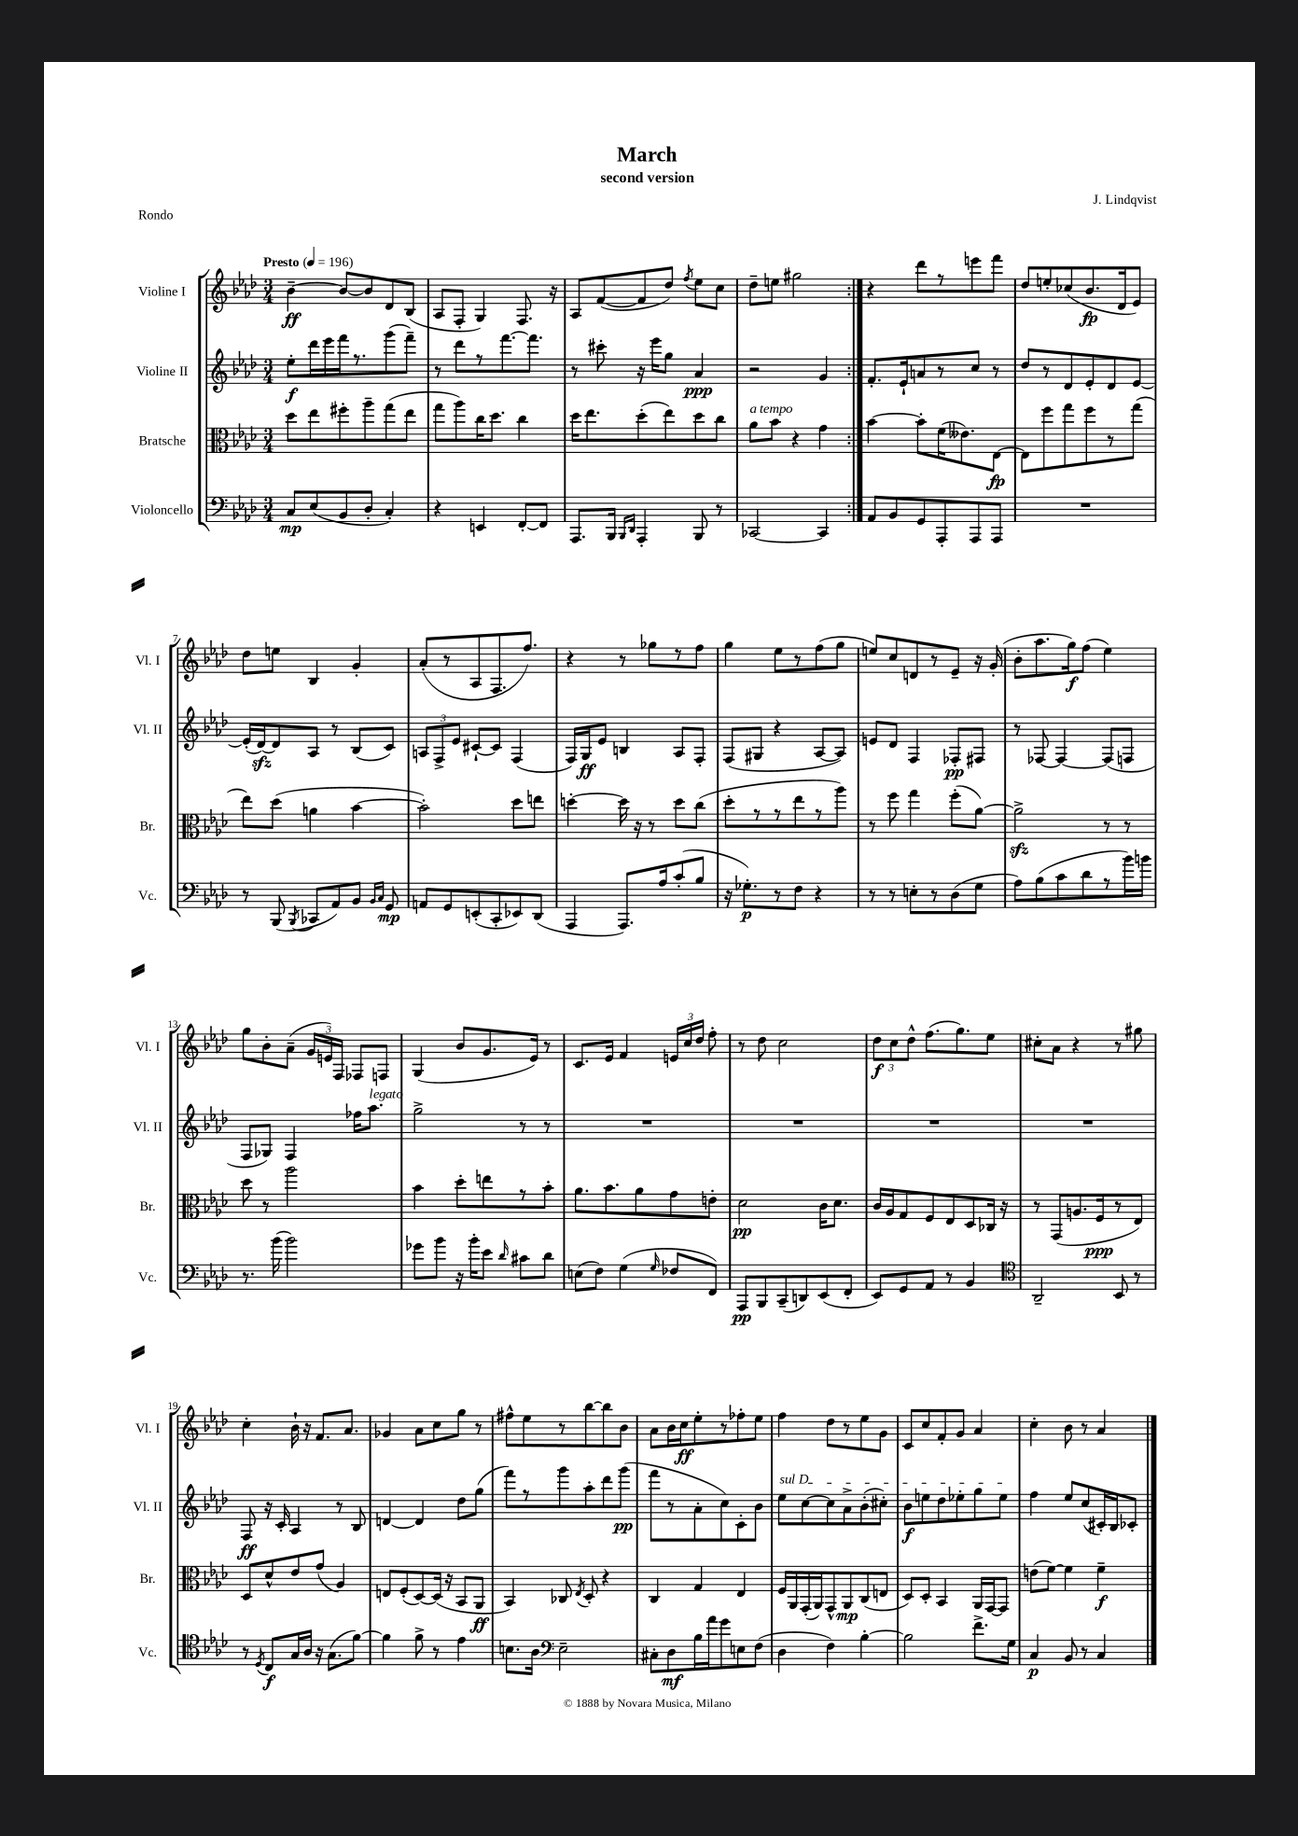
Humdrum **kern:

**kern	**kern	**kern	**kern
*staff4	*staff3	*staff2	*staff1
*clefF4	*clefC3	*clefG2	*clefG2
*k[b-e-a-d-]	*k[b-e-a-d-]	*k[b-e-a-d-]	*k[b-e-a-d-]
*M3/4	*M3/4	*M3/4	*M3/4
*MM196	*MM196	*MM196	*MM196
8C	8dd-	8ee-'	[4b-~
(8E-	8ee-	16ddd-	.
.	.	16eee-	.
8BB-	8ff#'	16fff	8b-_
.	.	8.r	.
8D-'	8aa-~	.	8b-]
4C')	(8gg	(8ggg	8d-
.	8ee-	8fff~)	(8B-
=	=	=	=
4r	8gg	8r	8A-
.	8aa-)	8ddd-	8F'
4EE	16cc	8r	4G)
.	8.dd-	.	.
.	.	[8.fff	.
[8FF'	4cc	.	8.F
.	.	8.fff]	.
8FF]	.	.	.
.	.	.	16r
=	=	=	=
8.AAA-	16dd-	8r	8A-
.	8.ee-	.	.
.	.	8ccc#'	([8f
16BBB-	.	.	.
16qqBBB-	.	.	.
16qqDD-	.	.	.
4AAA-'	(8dd-'	16r	8f]
.	.	16eee-	.
.	8ee-)	8gg	8dd-)
.	.	.	8qff
8BBB-	8dd-	4a-	8ee-
8r	8cc	.	8cc
=	=	=	=
[2CC-	8a-	2r	8dd-~
.	8b-	.	8ee
.	4r	.	2gg#
4CC-]	4g	4g	.
=:|!	=:|!	=:|!	=:|!
8AA-	[4b-	8.f'	4r
8BB-	.	.	.
.	.	16e-`	.
8GG	8b-']	8a	8ddd-
8AAA-'	(16f	8r	8r
.	8.e--)	.	.
8AAA-	.	8cc	8eee
8AAA-	[8E-	8r	8fff
=	=	=	=
2.r	8E-]	8dd-	8dd-
.	8ff	8r	8ee'
.	8gg	8d-	(8cc-
.	8ff	8e-'	8.b-
.	8r	8d-	.
.	.	.	16d-
.	(8gg	[8e-	8e-)
=	=	=	=
8r	8ee-)	(16e-']	8dd-
.	.	[16d-)	.
(8BBB-	(8dd-	8d-]	8ee
8qBBB-	.	.	.
8CC-	4a	8A-	4B-
8AA-)	.	8r	.
8BB-	[4b-	(8B-	4g'
16qqBB-	.	.	.
16qqC	.	.	.
8GG	.	8c)	.
=	=	=	=
8AA	2b-'])	12A	(8a-'
.	.	12F^	.
8GG	.	.	8r
.	.	12e-	.
(8EE'	.	[8c#`	8A-
8CC'	.	8c#]	8.F
8EE-)	8dd-	(4F	.
.	.	.	8.ff)
(8DD-	8ee	.	.
=	=	=	=
4AAA-	[4dd'	16F)	4r
.	.	16G	.
.	.	8e-	.
8.AAA-)	16dd]	4B	8r
.	16r	.	.
.	8r	.	8gg-
16A-	.	.	.
(8c'	8dd	8A-	8r
8B-	(8cc	8F'	8ff
=	=	=	=
16r	8dd-'	(8F	4gg
8.G-')	.	.	.
.	8r	8G#	.
8r	8r	4r	8ee-
8F	8ee-	.	8r
4r	8r	[8A-	(8ff
.	8aa-)	8A-])	8gg
=	=	=	=
8r	8r	8e	8ee)
8r	8ff	8d-	8cc
8E'	4gg	4F	8d
8r	.	.	8r
(8D-	(8ff'	8F-'	8e-~
8G	[8a-)	8F#	16r
.	.	.	(16g'
=	=	=	=
8A-)	2a-^]	8r	8b-'
(8B-	.	[8F-	8.aa-
8c	.	4F-_	.
.	.	.	16gg)
8d-	.	.	(8ff
8r	8r	(8F-]	4ee-)
16b-)	8r	8F	.
16b	.	.	.
=	=	=	=
8.r	8dd-	8F	8gg
.	8r	8G-)	8b-'
(16b-	.	.	.
2b-)	2aa-	4F	(8a-~
.	.	.	24g
.	.	.	24e)
.	.	.	24F
.	.	16ff-	8F-
.	.	8.aa-	.
.	.	.	8F
=	=	=	=
8g-	4b-	2gg^	(4G
8b-	.	.	.
16r	8dd-'	.	8b-
16b-'	.	.	.
8e-	8ee	.	8.g
16qqd-	.	.	.
8c#	8r	8r	.
.	.	.	16e-)
8d-	8b-'	8r	8r
=	=	=	=
(8E	8.a-	2.r	8.c
8F)	.	.	.
.	8.b-	.	16e-
(4G	.	.	4f
.	8a-	.	.
16qqG	.	.	.
8F-	8g	.	24e
.	.	.	24cc
.	.	.	24dd-
8FF)	8e'	.	8ff'
=	=	=	=
8AAA-	2d-	2.r	8r
8BBB-	.	.	8dd-
(8CC~	.	.	2cc
8DD)	.	.	.
(8EE-	16c	.	.
.	8.d-	.	.
8FF'	.	.	.
=	=	=	=
8EE-)	16c	2.r	12dd-
.	16A-	.	.
.	.	.	12cc
8GG	8G	.	.
.	.	.	12dd-^^
8AA-	8F	.	(8.ff
8r	8E-	.	.
.	.	.	8.gg)
4BB-	8D-	.	.
.	16C-	.	8ee-
.	16r	.	.
=	=	=	=
*clefC4	*	*	*
2AA-~	8r	2.r	8cc#'
.	(8GG	.	8a-
.	8.A	.	4r
.	16F	.	.
8BB-	8r	.	8r
8r	8E-)	.	8gg#
=	=	=	=
8r	8D-	8F	4cc'
8qD-	.	.	.
8C	8d-^^	16r	.
.	.	16c'	.
16G	8e-	4A-	16b-`
16A-	.	.	16r
16r	(8g	.	8.f
(8.G	.	.	.
.	4A-)	8r	.
.	.	.	8.a-
[8f)	.	8B-	.
=	=	=	=
4f]	8E	[4d	4g-
.	(8F'	.	.
8f^	[8D-)	4d]	8a-
8r	(16D-]	.	8cc
.	16r	.	.
4e-	8BB-	8dd-	8gg
.	8AA-	(8gg	8r
=	=	=	=
8.B	4BB-)	8fff)	8ff#^^
.	.	8r	8ee-
16A-	.	.	.
*clefF4	*	*	*
2E-~	8C-	8ggg	8r
.	8qE-	.	.
.	8D-'	8aa-'	[8bb-
.	4r	8ddd-	8bb-]
.	.	(8ggg	8b-
=	=	=	=
8C#'	4C	8fff	8a-
8D-	.	8r	16b-
.	.	.	16cc
16B-	4G	8a-'	8ee-'
16a-	.	.	.
8g	.	8cc)	8r
8E	4E-	8c'	8ff-'
(8F	.	8b-	8ee-
=	=	=	=
4D-	16F	8ee-	4ff
.	16AA-	.	.
.	(16GG'	[8cc	.
.	16AA-)	.	.
4F)	8GG^^	8cc]	8dd-
.	8AA-	8a-^	8r
[4B-'	(8C	(8b-'	8ee-
.	8E	8cc#')	8g
=	=	=	=
2B-]	8D-)	8b-	8c
.	8D-'	8ee	8cc
.	4BB-	8dd-	8f'
.	.	8ee-'	8g
8.f^	16AA-	8gg	4a-
.	[16GG	.	.
.	8GG]	8ee-	.
16G	.	.	.
=	=	=	=
4C	(8e	4ff	4cc'
.	[8f)	.	.
8BB-	4f]	8ee-	8b-
8r	.	(8cc	8r
4C	4f~	16c#')	4a-
.	.	16B-	.
.	.	8c-'	.
==	==	==	==
*-	*-	*-	*-
